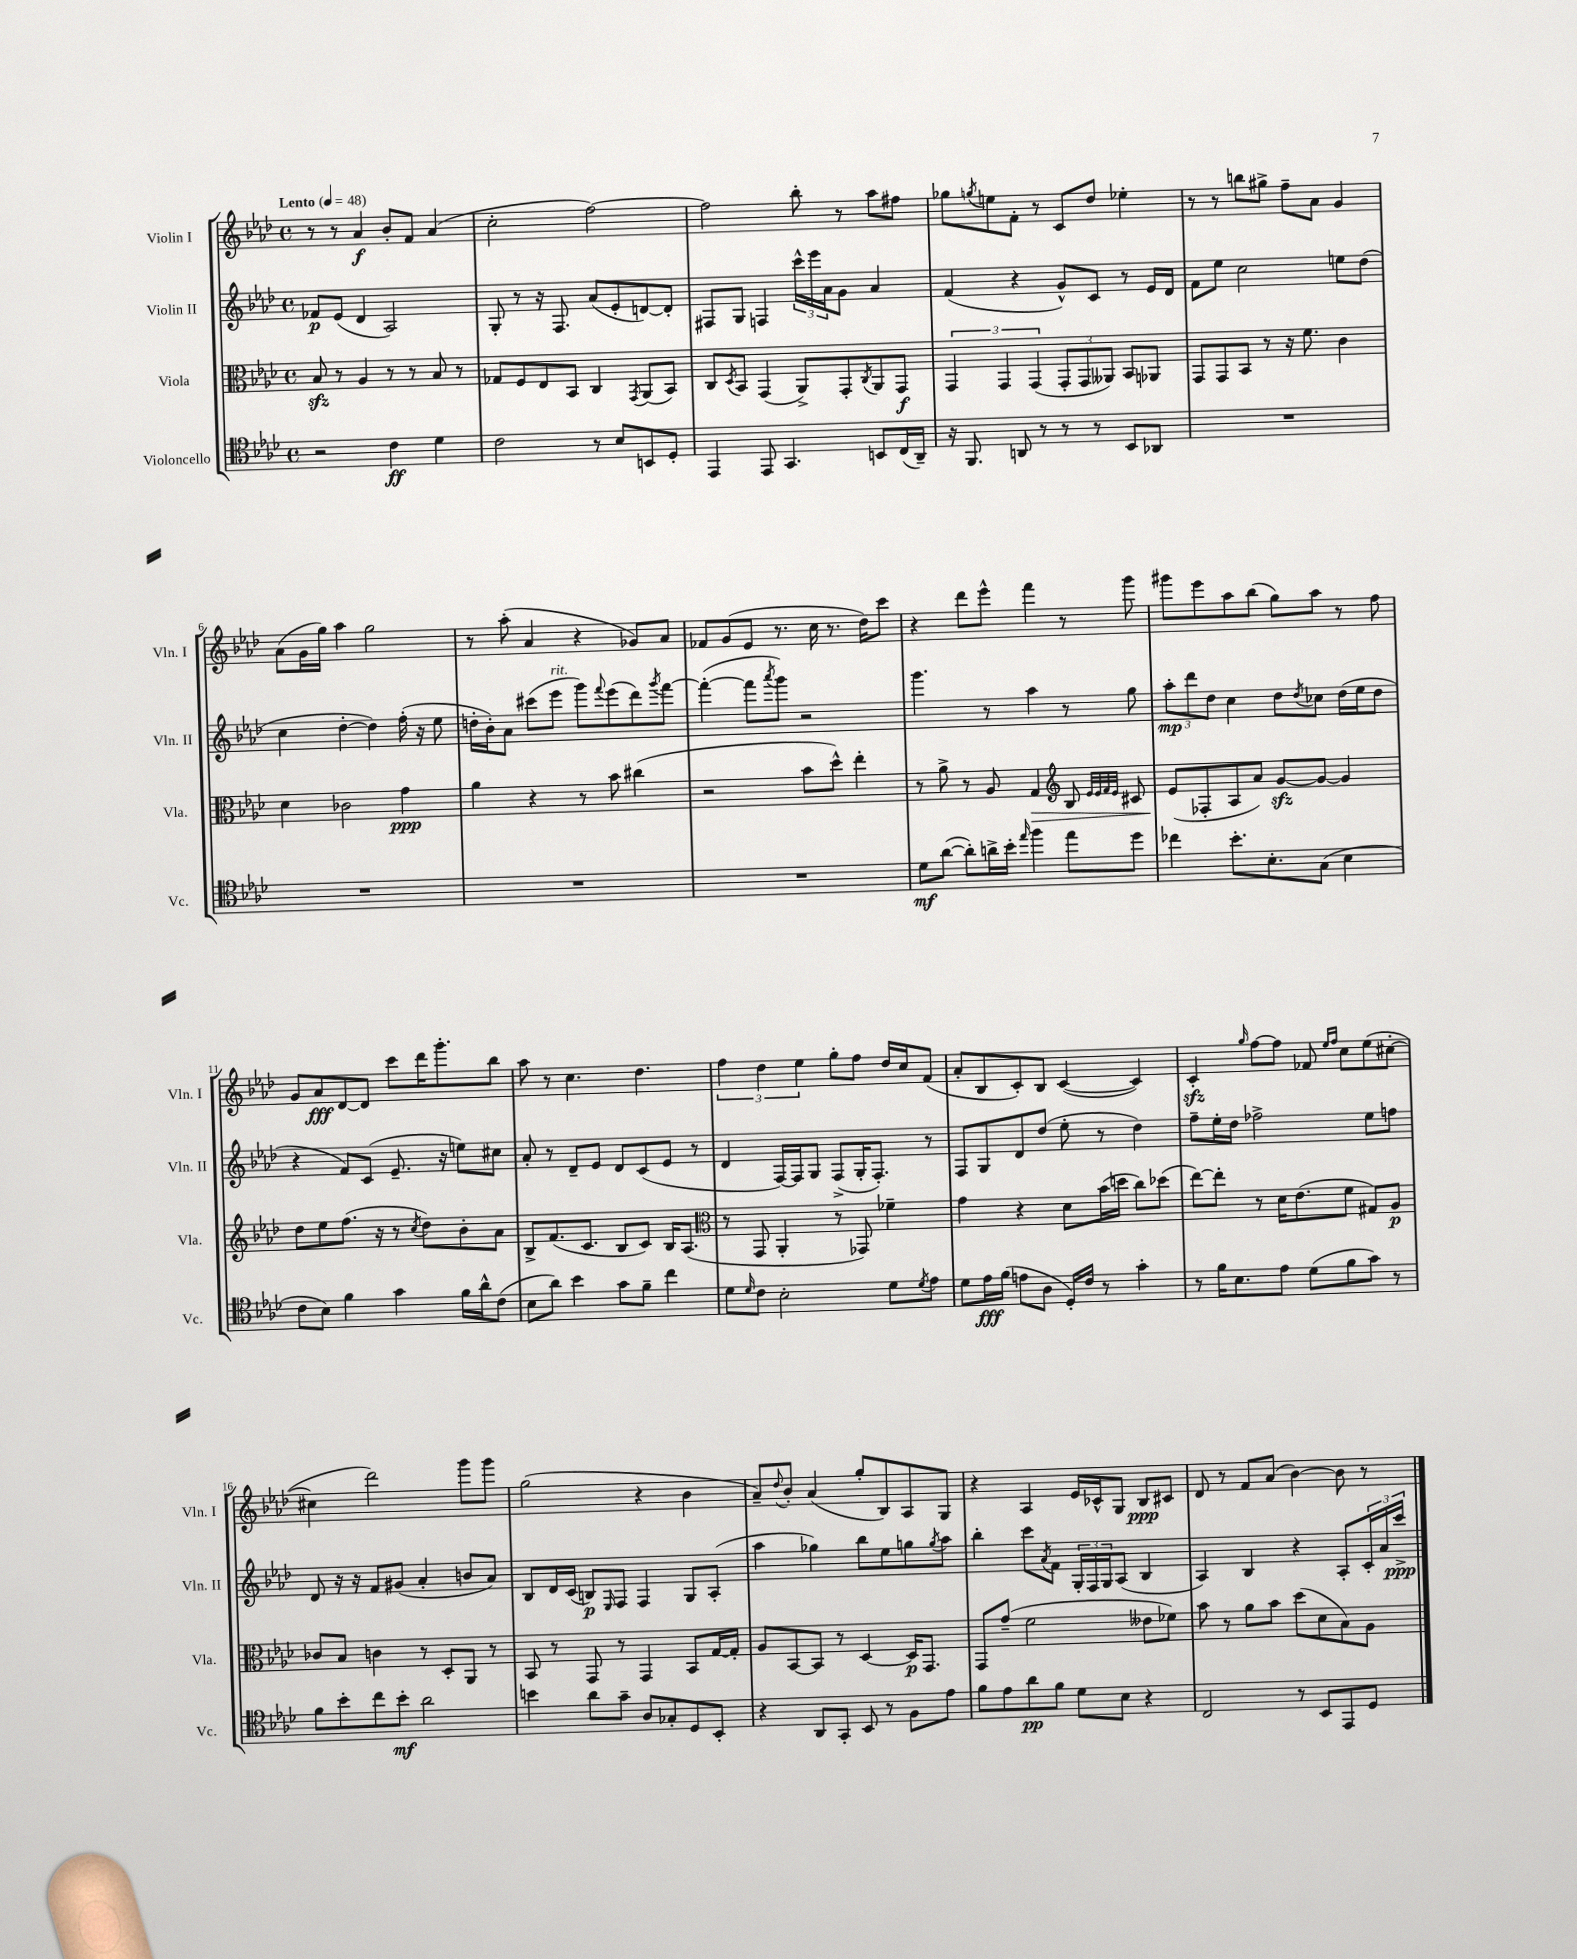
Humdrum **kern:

**kern	**kern	**kern	**kern
*staff4	*staff3	*staff2	*staff1
*clefC4	*clefC3	*clefG2	*clefG2
*k[b-e-a-d-]	*k[b-e-a-d-]	*k[b-e-a-d-]	*k[b-e-a-d-]
*M4/4	*M4/4	*M4/4	*M4/4
*met(c)	*met(c)	*met(c)	*met(c)
*MM48	*MM48	*MM48	*MM48
2r	8B-	8f-	8r
.	8r	(8e-	8r
.	4A-	4d-	4a-
4c	8r	2A-)	8b-'
.	8r	.	8f
4d-	8B-	.	(4a-
.	8r	.	.
=	=	=	=
2c	8G-	8G'	2cc'
.	8F	8r	.
.	8E-	16r	.
.	.	8.F	.
.	8BB-	.	.
8r	4C	(8a-	[2ff)
8B-	.	8e-'	.
.	8qGG	.	.
8BB	(8AA-	[8d)	.
8D-'	8BB-)	8d']	.
=	=	=	=
4EE-	8C	8F#	2ff]
.	8qD-	.	.
.	8BB-	8G	.
8EE-	(4GG	4F	.
4.GG	.	.	.
.	8AA-^)	24ccc^^	8bb-'
.	.	24eee-	.
.	.	24a-	.
.	8GG'	8g	8r
.	8qC	.	.
8BB	8AA-	4a-	8aa-
(16C	8GG	.	8ff#
16AA-~)	.	.	.
=	=	=	=
16r	6GG	(4f	8gg-
8.FF	.	.	.
.	.	.	8qgg
.	.	.	8ee
.	6GG	.	.
8AA	.	4r	8f'
.	(6GG	.	.
8r	.	.	8r
8r	12GG'	8g^^)	8c
.	12GG	.	.
8r	.	8c	8dd-
.	12AA--)	.	.
8BB-	8BB-	8r	4ee-'
8AA-	8AA-	16e-	.
.	.	16d-	.
=	=	=	=
1r	8GG	8f	8r
.	8GG	8ee-	8r
.	8BB-	2cc	8bb
.	8r	.	8gg#^
.	16r	.	8ff~
.	8.f	.	.
.	.	.	8a-
.	4c	8ee	4g
.	.	(8dd-	.
=	=	=	=
1r	4d-	4cc	(8a-
.	.	.	16g
.	.	.	16gg)
.	2c-	[4dd-'	4aa-
.	.	4dd-])	2gg
.	4g	(16ff'	.
.	.	16r	.
.	.	8ee-	.
=	=	=	=
1r	4a-	16dd'	8r
.	.	16b-')	.
.	.	8a-	(8aa-'
.	4r	(8ccc#	4a-
.	.	8eee-	.
.	8r	8ggg)	4r
.	.	8qqfff	.
.	8b-	(8eee-	.
.	(4cc#	8ddd-)	8g-)
.	.	8qggg	.
.	.	[8fff	8a-
=	=	=	=
1r	2r	(4fff'_	8f-
.	.	.	(8g
.	.	8fff]	8e-
.	.	8qaaa-	.
.	.	8ggg)	8.r
.	8b-	2r	.
.	.	.	16cc
.	8dd-^^)	.	8.r
.	4ee-'	.	.
.	.	.	16dd-)
.	.	.	8ccc
=	=	=	=
8d-	8r	4.ggg	4r
([8a-	8a-^	.	.
8a-'])	8r	.	8ddd-
16a^	8A-	8r	8eee-^^
16b-'	.	.	.
16qqee-	.	.	.
4ff	4G	4aa-	4fff
*	*clefG2	*	*
8ee-	8B-	8r	8r
.	32qqe-	.	.
.	32qqe-	.	.
.	32qqf	.	.
.	32qqe-	.	.
8dd-	8c#	8gg	8ggg
=	=	=	=
4cc-	(8e-	12aa-'	8ggg#
.	.	12ddd-	.
.	8F-'	.	8eee-
.	.	12dd-	.
8.b-'	8A-	4cc	8aa-
.	8a-)	.	(8bb-
8.B-'	.	.	.
.	[8g	8dd-	8gg)
.	.	8qdd-	.
(8G	8g_	8cc-	8aa-
4B-	4g]	(16dd-	8r
.	.	16ee-	.
.	.	8dd-	8ff
=	=	=	=
8c	8dd-	4r	8g
8B-)	8ee-	.	8a-
4f	(8.ff	8f)	[8d-
.	.	(8c	8d-]
.	16r	.	.
4g	8r	8.e-~	8ccc
.	8qcc	.	.
.	8dd-)	.	16ddd-
.	.	16r	8.ggg'
16f	8b-'	8ee)	.
16a-^^	.	.	.
(8c	8a-	8cc#	8bb-
=	=	=	=
8B-	8B-^	8a-'	8aa-
8a-)	(8.f	8r	8r
4b-	.	8d-~	4.cc
.	8.c	.	.
.	.	8e-	.
8g	8B-	8d-	.
8f~	8c)	(8c	4.dd-
4cc	16B-	8e-	.
.	(8.A-	.	.
.	.	8r	.
=	=	=	=
*	*clefC3	*	*
8d-	8r	4d-	6ff
16qqd-	.	.	.
8c	8GG	.	.
.	.	.	6dd-
2B-'	4AA-'	[16F)	.
.	.	16F]	.
.	.	.	6ee-
.	.	8G	.
.	8r	(8F^	8gg'
.	8GG-)	16G'	8ff
.	.	8.F')	.
8d-	4f-~	.	16dd-
.	.	.	16cc
8qd-	.	.	.
8e-	.	8r	(8f
=	=	=	=
8d-	4g	8F	8a-'
16e-	.	8G	8B-
(16f	.	.	.
8e	4r	8d-	8c')
8A-	.	(8dd-	8B-
16D-')	8d-	8ee-'	([4c
16c	.	.	.
8r	(16b-	8r	.
.	16dd	.	.
4g'	8cc)	4dd-)	4c])
.	(8dd-	.	.
=	=	=	=
8r	[8ee-)	8ff~	4c'
16f	8ee-']	16ee-'	.
8.B-	.	16dd-	.
.	.	.	16qqgg
.	8r	2ff-^	[8ff
8e-	16d-	.	8ff]
.	(8.e-	.	.
(8d-	.	.	8f-
.	.	.	16qqee-
.	.	.	16qqff
8f	8f	.	8cc
8g)	8G#)	8ee-	(8ee-
8r	8A-	8ff	[8cc#'
=	=	=	=
8f	8c-	8d-	4cc#]
8b-'	8B-	16r	.
.	.	16r	.
8cc	4c	8f	2ddd-)
8b-'	.	(8g#	.
2a-	8r	4a-'	.
.	8D-'	.	.
.	8AA-	8b	8ggg
.	8r	8a-)	8ggg
=	=	=	=
4b	8BB-	8B-	(2gg
.	8r	16d-	.
.	.	(16c	.
8a-	8GG	8B)	.
.	.	16qqE-	.
8g~	8r	8F	.
8A-	4GG	4F	4r
8G-'	.	.	.
8D-	8BB-	8G	4b-
8BB-'	[16G	(8A-'	.
.	16G']	.	.
=	=	=	=
4r	8A-	4aa-	8a-~)
.	.	.	8qqdd-
.	[8BB-	.	8b-'
8AA-	8BB-]	4gg-)	(4a-
8GG'	8r	.	.
8BB-	[4D-	8bb-	8gg'
8r	.	8ee-	8B-)
8F	16D-]	8gg	8A-
.	8.GG	.	.
.	.	8qgg	.
8e-	.	8aa-	8G
=	=	=	=
8f	8GG	4bb-'	4r
8e-	(8g~	.	.
8a-	2f	8ccc	4A-
.	.	8qa-	.
8f	.	8f	.
8d-	.	24G'	16e-
.	.	24F	.
.	.	.	16c-^^
.	.	24G	.
8B-	.	(8A-	8G
4r	8e--	4B-	8B-
.	8f-)	.	8c#
=	=	=	=
2C	8b-	4A-)	8d-
.	8r	.	8r
.	8a-	4B-	8f
.	8b-	.	(8a-
8r	(8dd-	4r	[4b-)
8BB-	8d-	.	.
8EE-	8B-)	8A-'	8b-]
8D-	8A-	24c'	8r
.	.	24a-	.
.	.	24ccc^	.
==	==	==	==
*-	*-	*-	*-
